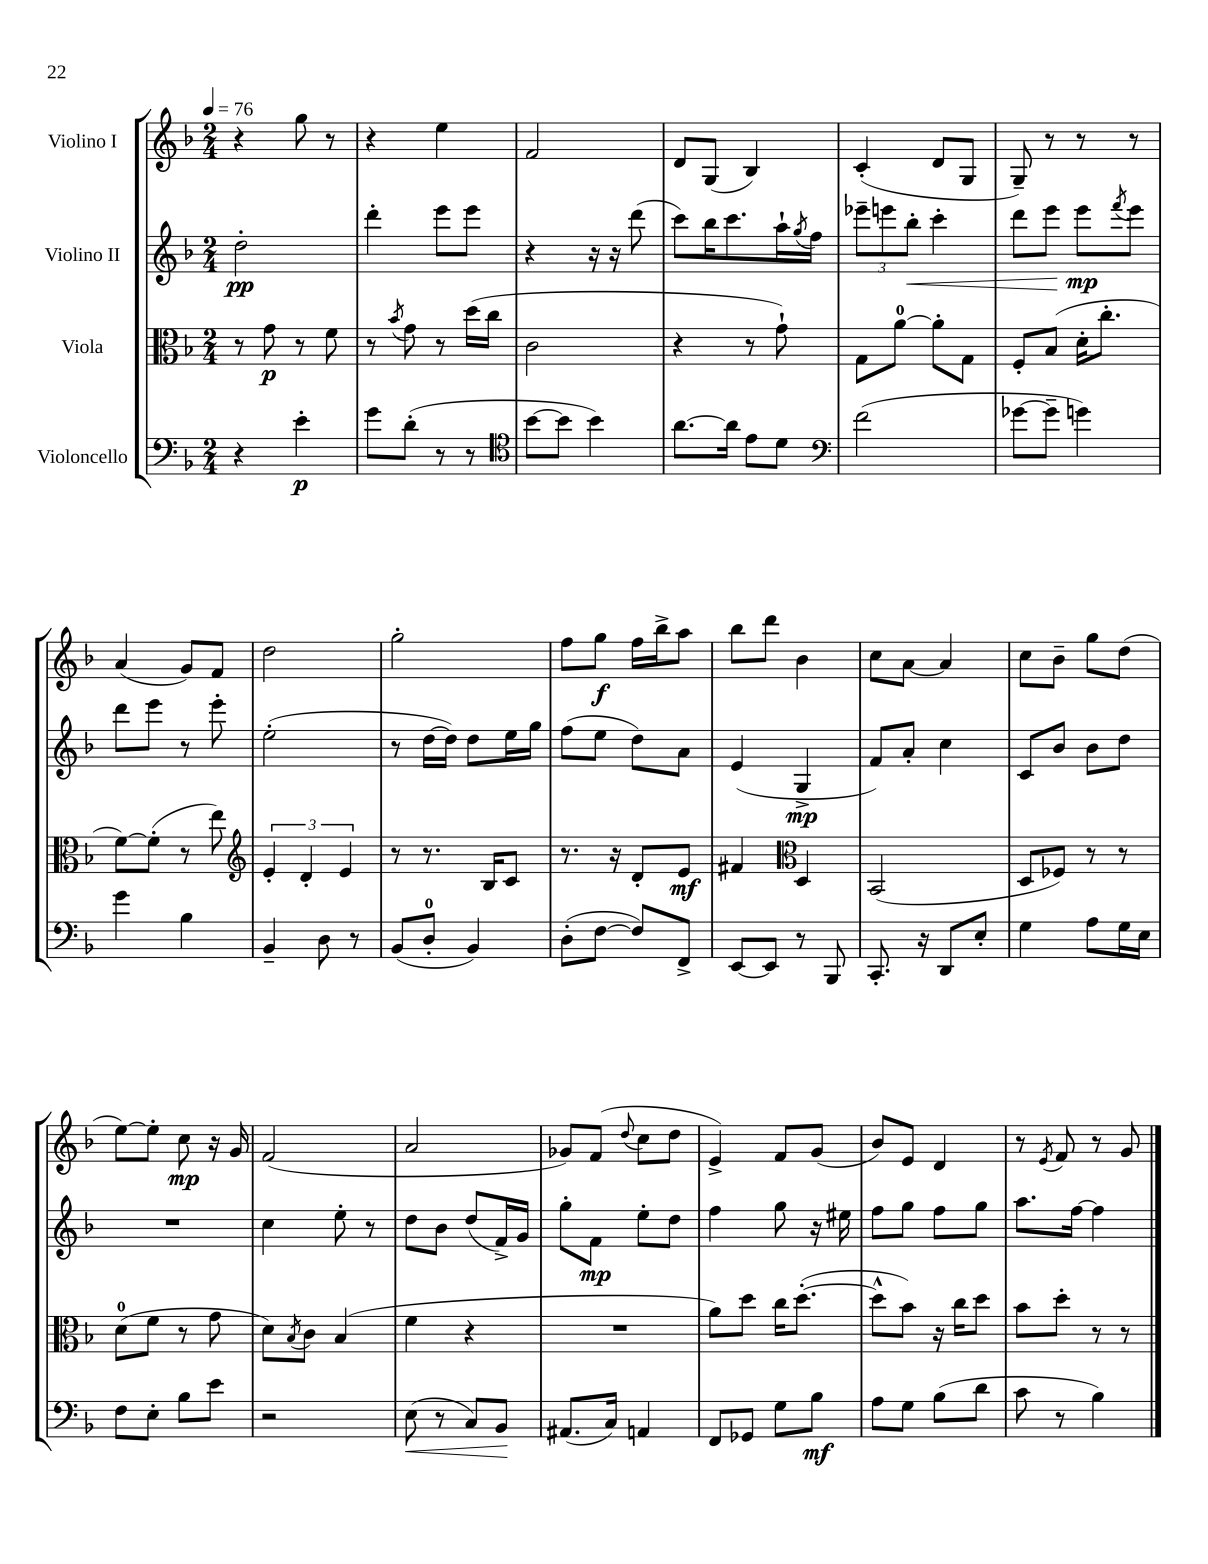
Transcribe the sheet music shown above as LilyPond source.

<<
\new StaffGroup <<
\new Staff = "s0" \with { instrumentName = "Violino I" } {
    \clef treble \key f \major \numericTimeSignature \time 2/4 \tempo 4 = 76
    r4 g''8 r8 |
    r4 e''4 |
    f'2 |
    d'8 g8( bes4) |
    c'4-.( d'8 g8 |
    g8--) r8 r8 r8 |
    a'4( g'8) f'8 |
    d''2 |
    g''2-. |
    f''8 g''8\f f''16 bes''16-> a''8 |
    bes''8 d'''8 bes'4 |
    c''8 a'8~ a'4 |
    c''8 bes'8-- g''8 d''8( |
    e''8~) e''8-. c''8\mp r16 g'16 |
    f'2( |
    a'2 |
    ges'8) f'8( \appoggiatura { d''8 } c''8 d''8 |
    e'4->) f'8 g'8( |
    bes'8) e'8 d'4 |
    r8 \acciaccatura { e'8 } f'8 r8 g'8 \bar "|." |
}
\new Staff = "s1" \with { instrumentName = "Violino II" } {
    \clef treble \key f \major \numericTimeSignature \time 2/4
    d''2-.\pp |
    d'''4-. e'''8 e'''8 |
    r4 r16 r16 d'''8( |
    c'''8) bes''16 c'''8. a''16-! \acciaccatura { g''8 } f''16 |
    \tuplet 3/2 { ees'''8-- e'''8 bes''8-.\< } c'''4-. |
    d'''8 e'''8\! e'''8\mp \acciaccatura { f'''8 } e'''8 |
    d'''8 e'''8 r8 e'''8-. |
    e''2-.( |
    r8 d''16~ d''16) d''8 e''16 g''16 |
    f''8( e''8 d''8) a'8 |
    e'4( g4->\mp |
    f'8) a'8-. c''4 |
    c'8 bes'8 bes'8 d''8 |
    R2 |
    c''4 e''8-. r8 |
    d''8 bes'8 d''8( f'16->) g'16 |
    g''8-. f'8\mp e''8-. d''8 |
    f''4 g''8 r16 eis''16 |
    f''8 g''8 f''8 g''8 |
    a''8. f''16~ f''4 \bar "|." |
}
\new Staff = "s2" \with { instrumentName = "Viola" } {
    \clef alto \key f \major \numericTimeSignature \time 2/4
    r8 g'8\p r8 f'8 |
    r8 \acciaccatura { bes'8 } g'8 r8 d''16( c''16 |
    c'2 |
    r4 r8 g'8-!) |
    g8 a'8-0~ a'8-. g8 |
    f8-. bes8( d'16-. c''8.-. |
    f'8~) f'8-.( r8 e''8) |
    \clef treble \tuplet 3/2 { e'4-. d'4-. e'4 } |
    r8 r8. bes16 c'8 |
    r8. r16 d'8-. e'8\mf |
    fis'4 \clef alto d4 |
    bes,2( |
    d8 fes8) r8 r8 |
    d'8-0( f'8 r8 g'8 |
    d'8) \acciaccatura { bes8 } c'8 bes4( |
    f'4 r4 |
    R2 |
    a'8) d''8 c''16 d''8.~-.( |
    d''8-^ bes'8) r16 c''16 d''8 |
    bes'8 d''8-. r8 r8 \bar "|." |
}
\new Staff = "s3" \with { instrumentName = "Violoncello" } {
    \clef bass \key f \major \numericTimeSignature \time 2/4
    r4 e'4-.\p |
    g'8 d'8-.( r8 r8 |
    \clef tenor bes'8~ bes'8 bes'4) |
    a'8.~ a'16 e'8 d'8 |
    \clef bass f'2( |
    ges'8~ ges'8-- g'4) |
    g'4 bes4 |
    bes,4-- d8 r8 |
    bes,8( d8-0-. bes,4) |
    d8-.( f8~ f8) f,8-> |
    e,8~ e,8 r8 bes,,8 |
    c,8.-. r16 d,8 e8-. |
    g4 a8 g16 e16 |
    f8 e8-. bes8 e'8 |
    r2 |
    e8\<( r8 c8) bes,8\! |
    ais,8.( c16) a,4 |
    f,8 ges,8 g8 bes8\mf |
    a8 g8 bes8( d'8 |
    c'8 r8 bes4) \bar "|." |
}
>>
>>
\layout { \context { \Score \remove "Bar_number_engraver" } }
